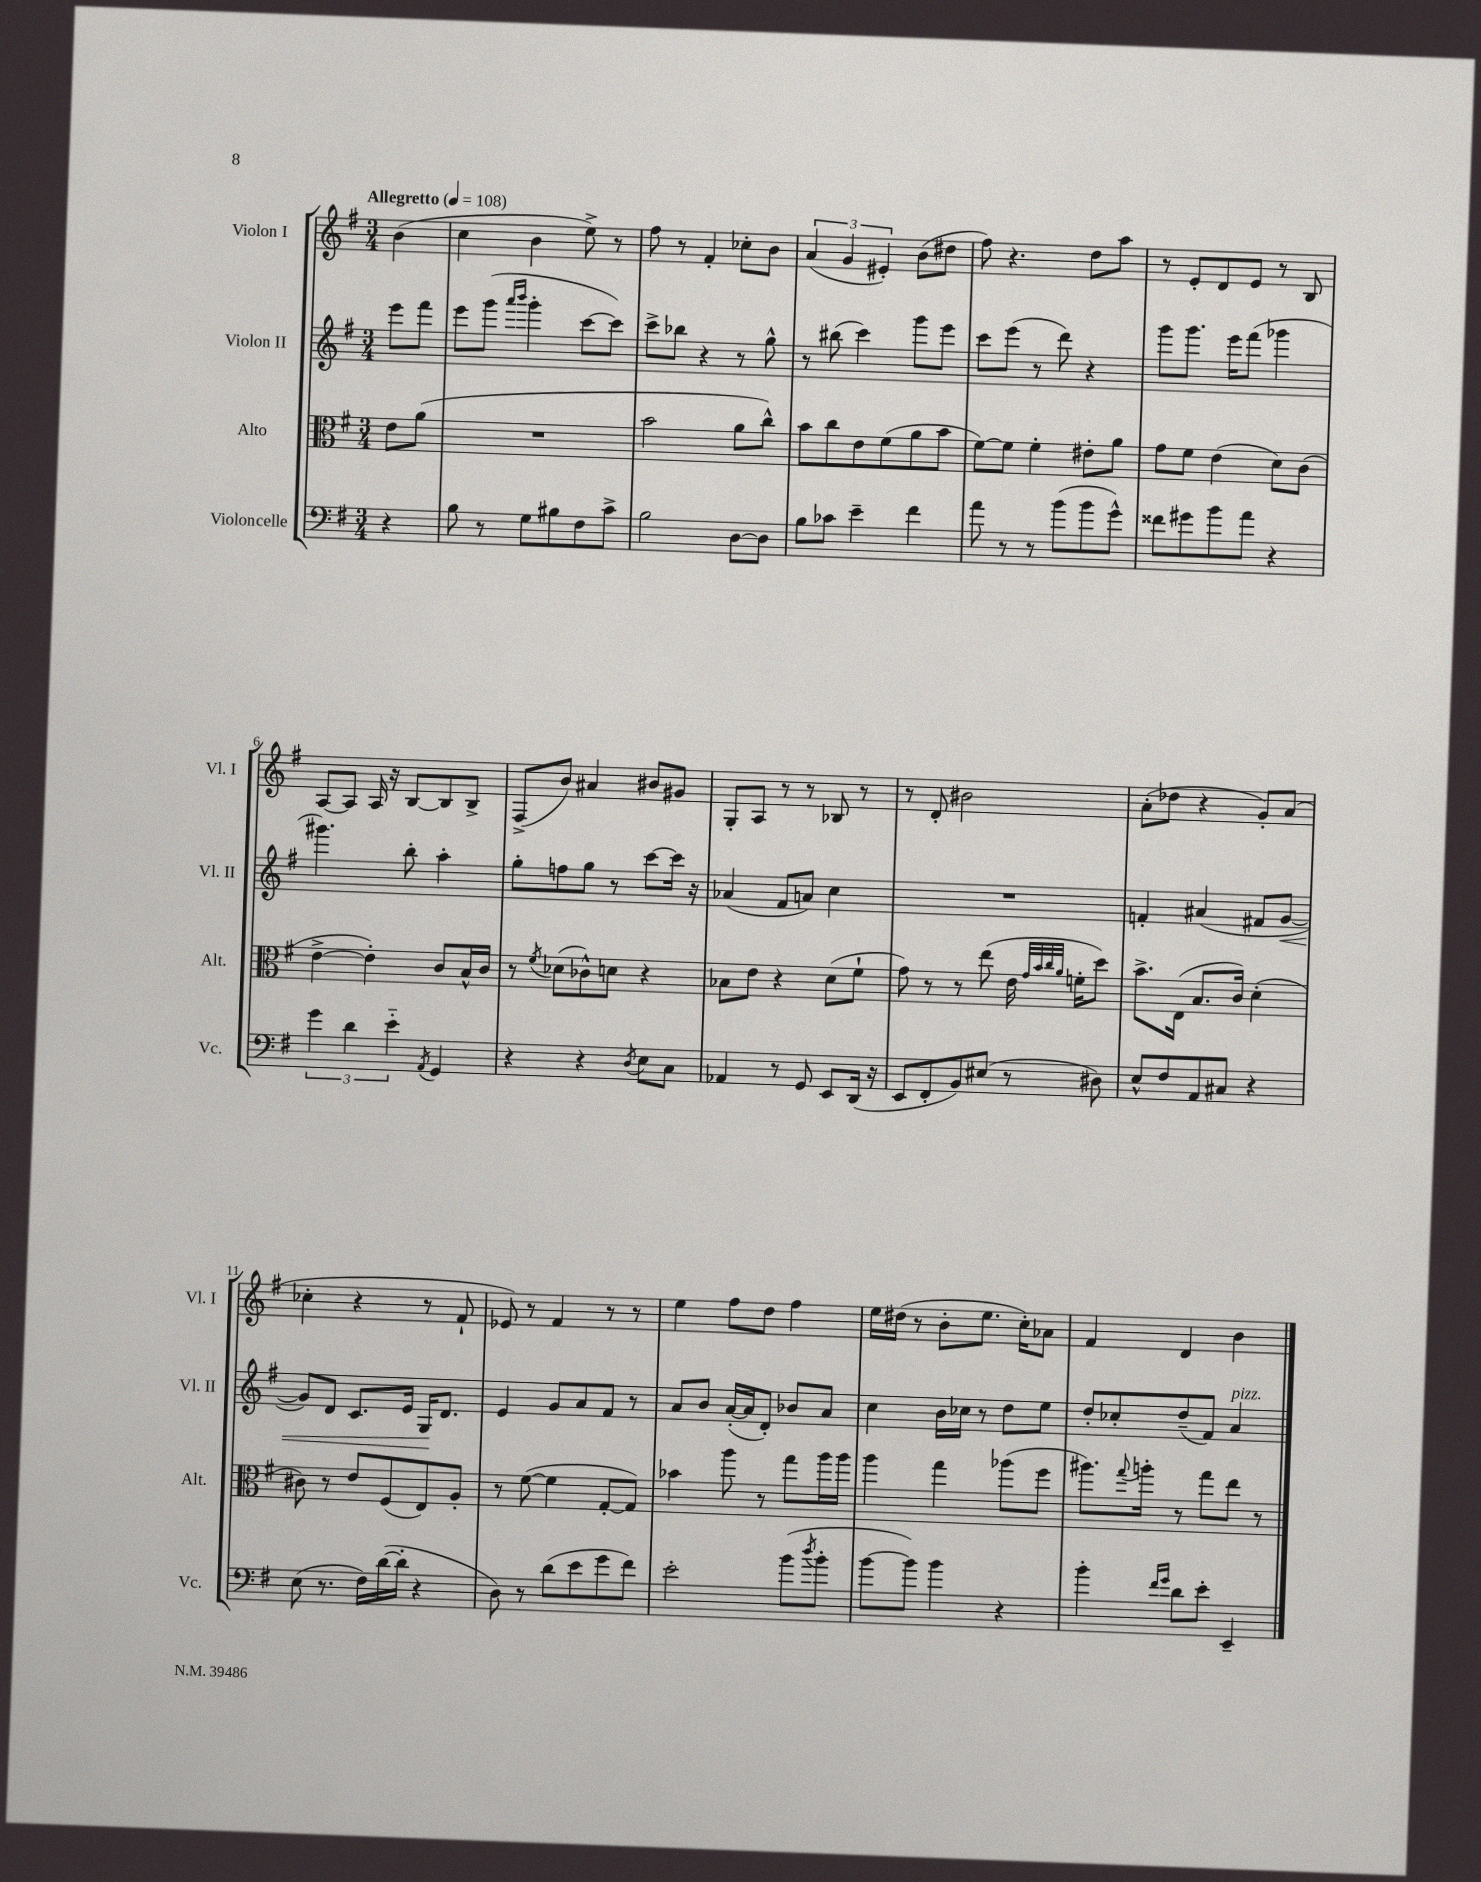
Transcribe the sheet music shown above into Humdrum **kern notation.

**kern	**kern	**kern	**dynam	**kern
*part4	*part3	*part2	*part2	*part1
*staff4	*staff3	*staff2	*staff2	*staff1
*I"Violoncelle	*I"Alto	*I"Violon II	*	*I"Violon I
*I'Vc.	*I'Alt.	*I'Vl. II	*	*I'Vl. I
*clefF4	*clefC3	*clefG2	*	*clefG2
*k[f#]	*k[f#]	*k[f#]	*	*k[f#]
*M3/4	*M3/4	*M3/4	*	*M3/4
*MM108	*MM108	*MM108	*	*MM108
=	=	=	=	=
!	!	!	!	!LO:TX:a:B:t=Allegretto
4r	8e\L	8eee\L	.	(4b\
.	(8a\J	8fff#\J	.	.
=1	=1	=1	=1	=1
8B\	2.r	8eee\L	.	4cc\
8r	.	(8ggg\J	.	.
.	.	16qqaaa/LL	.	.
.	.	16qqbbb/JJ	.	.
8G\L	.	4ggg'\	.	4b\
8B#X\	.	.	.	.
8F#\	.	[8ccc\L	.	8ee^\)
8c^\J	.	8ccc\J])	.	8r
=2	=2	=2	=2	=2
2B\	2b\	8ccc^\L	.	8ff#\
.	.	8bb-X\J	.	8r
.	.	4r	.	4f#'/
[8D\L	8a\L	8r	.	8cc-X'\L
8D\J]	8cc^^\J)	8gg^^\	.	8b\J
=3	=3	=3	=3	=3
8B\L	8b\L	8r	.	(6a/
8c-X\J	8cc\	(8bb#X\	.	.
.	.	.	.	6g/
4e~\	8e\	4ccc\)	.	.
.	.	.	.	6e#X'/)
.	(8f#\	.	.	.
4f#\	8a\	8ggg\L	.	(8b\L
.	8b\J	8eee\J	.	8dd#X\J
=4	=4	=4	=4	=4
8a\	[8f#\L)	8ccc\L	.	8ff#\)
8r	8f#\J]	(8eee\J	.	4.r
8r	4f#'\	8r	.	.
(8b\L	.	8ddd\)	.	.
8b\	8e#X'\L	4r	.	8dd\L
8g^^\J)	8a\J	.	.	8aa\J
=5	=5	=5	=5	=5
8f##X\L	8g\L	8ggg\L	.	8r
8g#X\	8f#\J	8.ggg\J	.	8e'/L
8b\	(4e\	.	.	8d/
.	.	16eee\KL	.	.
8a\J	.	(8fff#\J	.	8e/J
4r	8d\L)	4ggg-X\	.	8r
.	(8c\J	.	.	8B/
!!LO:LB:g=z
=6	=6	=6	=6	=6
6g\	[4e^\	4.ggg#X\)	.	[8A/L
.	.	.	.	8A/J]
6d\	.	.	.	.
.	4e'\])	.	.	16A/
.	.	.	.	16r
6e\	.	.	.	.
.	.	8bb'\	.	[8B/L
8qAA/	.	.	.	.
4GG/	8c/L	4aa'\	.	8B/]
.	16B^^/L	.	.	8B^/J
.	16c/JJ	.	.	.
=7	=7	=7	=7	=7
4r	8r	8gg'\L	.	(8F#^/L
.	8qf#/	.	.	.
.	(8d-X\L	8ffn\	.	8b/J)
4r	8c-X^^\)	8gg\J	.	4a#X/
.	8dn\J	8r	.	.
8qD/	.	.	.	.
8E\L	4r	[8ccc\L	.	8b#X/L
8C\J	.	16ccc\Jk]	.	8g#X/J
.	.	16r	.	.
=8	=8	=8	=8	=8
4AA-X/	8B-X\L	(4a-X/	.	8G'/L
.	8e\J	.	.	8A/J
8r	4r	8f#/L	.	8r
8GG/	.	8an/J)	.	8r
8EE/L	(8d\L	4cc\	.	8B-X/
(16DD/Jk	8f#`\J	.	.	8r
16r	.	.	.	.
=9	=9	=9	=9	=9
8EE/L	8g\)	2.r	.	8r
8FF#'/	8r	.	.	8d'/
8BB/)	8r	.	.	2b#X\
(8E#X/J	(8ee\	.	.	.
8r	16e\	.	.	.
.	32qqg/LLL	.	.	.
.	32qqb/	.	.	.
.	32qqcc/	.	.	.
.	32qqa/JJJ	.	.	.
.	16fn'\KL	.	.	.
8D#X\)	8dd\J)	.	.	.
=10	=10	=10	=10	=10
8E^^/L	8.b^\L	4fn'/	.	(8a'\L
8F#/	.	.	.	8dd-X\J
.	(16E\Jk	.	.	.
8AA/	8.B/L	(4a#X/	.	4r
8C#X/J	.	.	.	.
.	16c/Jk)	.	.	.
4r	(4d'\	8f#X/L	.	8g'/L)
!	!	!	!LO:HP:b	!
.	.	[8g/J	<	(8a/J
!!LO:LB:g=z
=11	=11	=11	=11	=11
(8E\	8c#X\)	8g/L])	.	4cc-X'\
8.r	8r	8d/J	.	.
.	8e/L	8.c/L	.	4r
16F#\LL)	.	.	.	.
([16d\	(8F#/	.	.	.
16d'\JJ]	.	16e/Jk	.	.
4r	8E/)	16G/KL	.	8r
.	.	8.d/J	[	.
.	8A'/J	.	.	8f#`/
=12	=12	=12	=12	=12
8D\)	8r	4e/	.	8e-X/)
8r	([8f#\	.	.	8r
(8d\L	4f#\]	8g/L	.	4f#/
8e\	.	8a/	.	.
8g\	[8G'/L	8f#/J	.	8r
8f#\J)	8G/J])	8r	.	8r
=13	=13	=13	=13	=13
2e'\	4b-X\	8a/L	.	4ee\
.	.	8b/J	.	.
.	8aa\	([16a'/LL	.	8ff#\L
.	.	16a/J]	.	.
.	8r	8d'/J)	.	8dd\J
(8b\L	8gg\L	8b-X/L	.	4ff#\
8qdd/	.	.	.	.
8b'\J	16aa\L	8a/J	.	.
.	16aa\JJ	.	.	.
=14	=14	=14	=14	=14
[8b\L	4aa\	4cc\	.	16ee\LL
.	.	.	.	(16dd#X\JJ
8b\J])	.	.	.	8r
4b\	4gg\	16b\LL	.	8b'\L
.	.	16cc-X\JJ	.	.
.	.	8r	.	8.ee\J
4r	(8aa-X\L	8dd\L	.	.
.	.	.	.	16cc'\KL)
.	8ff#\J	8ee\J	.	8a-X\J
=15	=15	=15	=15	=15
4b'\	8.aa#X\L)	8dd'/L	.	4f#/
.	.	8cc-X'/	.	.
.	8qqgg/	.	.	.
.	16aan'\Jk	.	.	.
16qqf#/LL	.	.	.	.
16qqg/JJ	.	.	.	.
8d\L	8r	(8dd~/	.	4d/
8e'\J	8gg\L	8f#/J)	.	.
!	!	!LO:TX:a:i:t=pizz.	!	!
4EE~/	8ee\J	4a/	.	4b\
.	8r	.	.	.
==	==	==	==	==
*-	*-	*-	*-	*-
